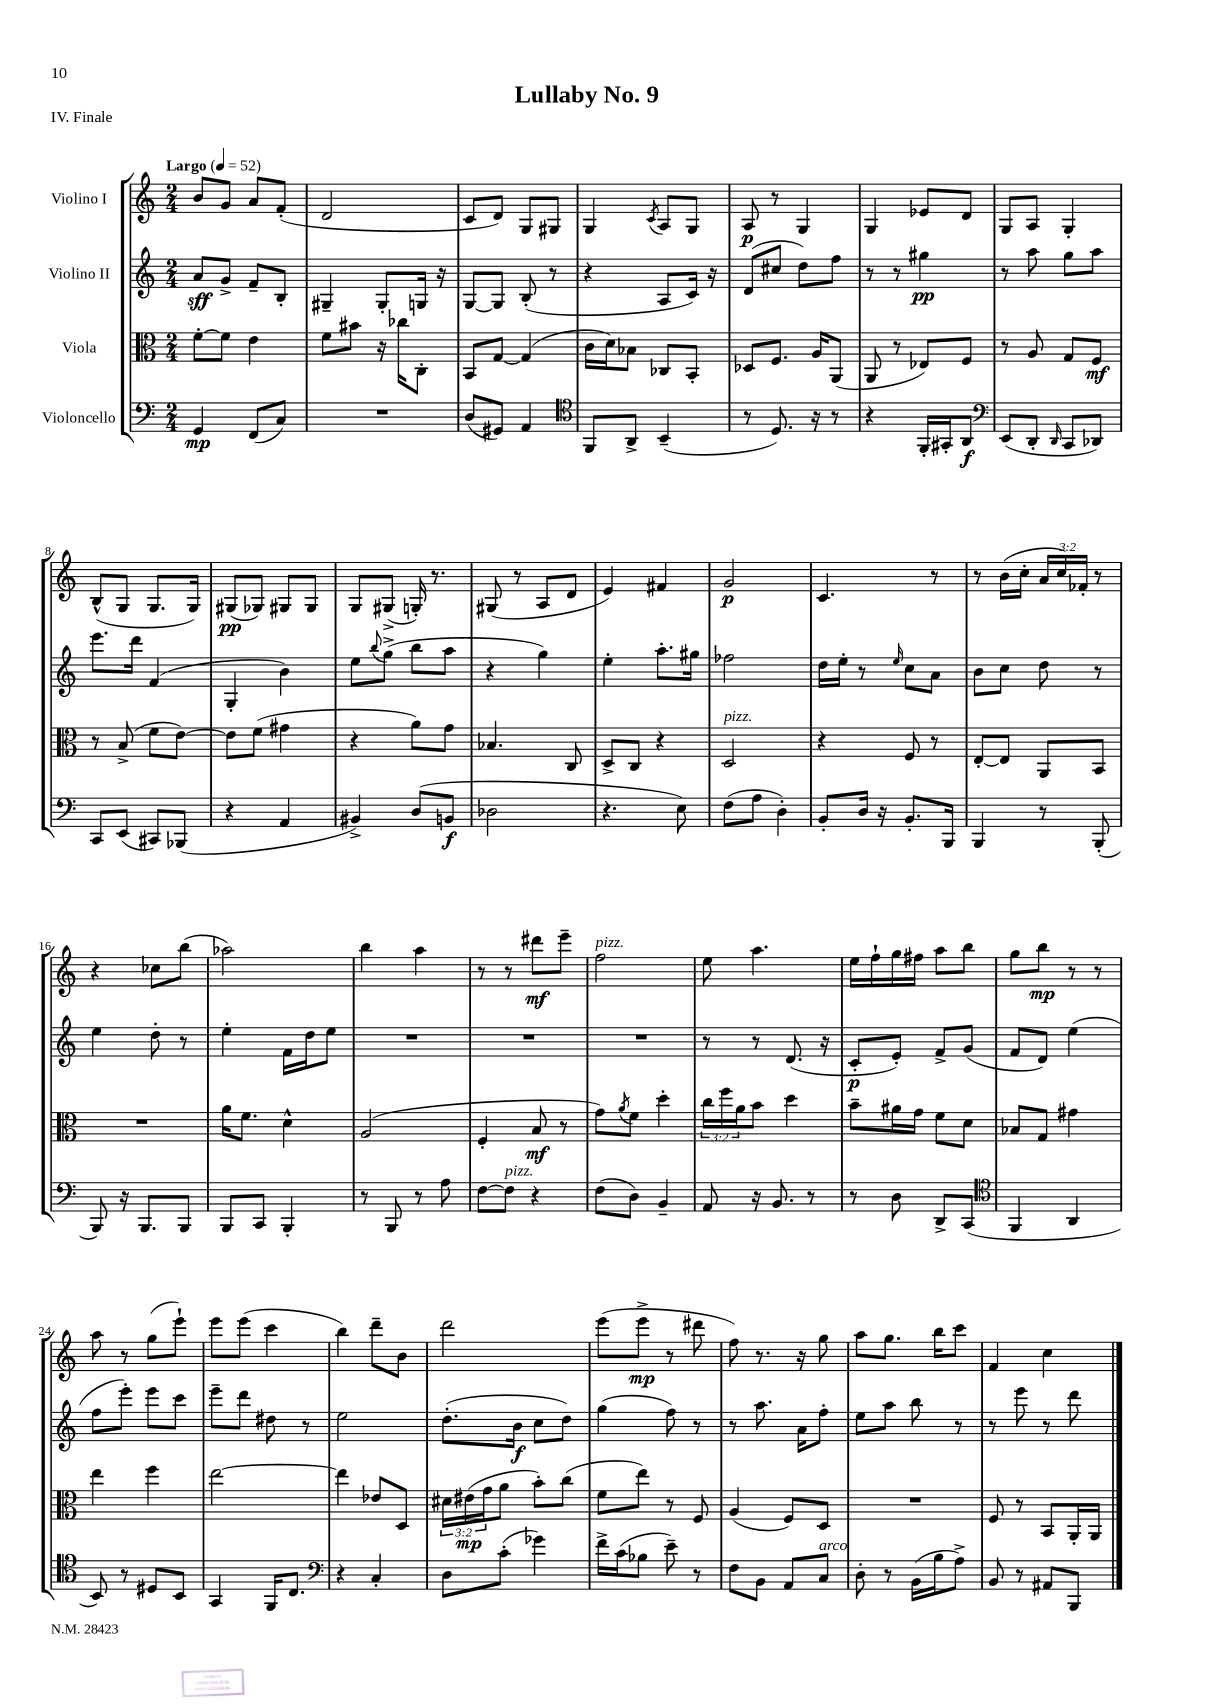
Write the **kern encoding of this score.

**kern	**kern	**kern	**kern
*staff4	*staff3	*staff2	*staff1
*clefF4	*clefC3	*clefG2	*clefG2
*k[]	*k[]	*k[]	*k[]
*M2/4	*M2/4	*M2/4	*M2/4
*MM52	*MM52	*MM52	*MM52
4GG/	[8f'\L	8a/L	8b/L
.	8f\]J	8g^/J	8g/J
(8FF/L	4e\	8f~/L	8a/L
8C/J)	.	8B'/J	(8f'/J
=	=	=	=
2r	8f\L	4G#~/	2d/
.	8b#\J	.	.
.	16r	8G#'/L	.
.	16cc-\LK	.	.
.	8C'\J	16G/Jk	.
.	.	16r	.
=	=	=	=
(8D/L	8BB/L	[8G/L	8c/L
8GG#/J)	[8G/J	8G/]J	8d/J)
4AA/	(4G/]	(8B'/	8G/L
.	.	8r	8G#/J
=	=	=	=
*clefC4	*	*	*
8FF/L	16c\LL	4r	4G/
.	16d\J)	.	.
8AA^/J	8B-\J	.	.
.	.	.	8qc/
(4BB~/	8C-/L	8A/L	8A/L
.	8BB'/J	16c/Jk)	8G/J
.	.	16r	.
=	=	=	=
8r	8D-/L	(8d/L	8A/
8.D/)	8.F/J	8cc#/J	8r
.	.	8dd\L)	4G/
16r	16A/LK	.	.
8r	(8AA/J	8ff\J	.
=	=	=	=
4r	8AA/	8r	4G/
.	8r	8r	.
16FF'/LL	8E-/L)	4gg#\	8e-/L
16GG#'/J	.	.	.
8AA/J	8F/J	.	8d/J
=	=	=	=
*clefF4	*	*	*
(8EE/L	8r	8r	8G/L
8DD'/J	8A/	8aa\	8A/J
16qqDD/	.	.	.
8CC/L	8G/L	8gg\L	4G'/
8DD-/J)	8F/J	8aa\J	.
=	=	=	=
8CC/L	8r	8.eee\L	(8B^^/L
(8EE/J	(8B^/	.	8G/J
.	.	16ddd\Jk	.
8CC#/L)	8f\L	(4f/	8.G/L
(8BBB-/J	[8e\J)	.	.
.	.	.	16G/Jk)
=	=	=	=
4r	8e\]L	4G'/	(8G#/L
.	(8f\J	.	8G-/J)
4AA/	4g#\	4b\)	8G#/L
.	.	.	8G#/J
=	=	=	=
4BB#^/)	4r	8ee\L	8G/L
.	.	8qqbb/	.
.	.	(8gg^\J	(8G#^/J
(8D/L	8a\L)	8bb\L	16G'/)
.	.	.	8.r
8BB/J	8g\J	8aa\J	.
=	=	=	=
2D-\	4.B-/	4r	(8G#/
.	.	.	8r
.	.	4gg\)	8A/L
.	8C/	.	8d/J
=	=	=	=
4.r	8D^/L	4ee'\	4e/)
.	8C/J	.	.
.	4r	8.aa'\L	4f#/
8E\)	.	.	.
.	.	16gg#\Jk	.
=	=	=	=
(8F\L	2D/	2ff-\	2g/
8A\J	.	.	.
4D'\)	.	.	.
=	=	=	=
8BB'/L	4r	16dd\LL	4.c/
.	.	16ee'\JJ	.
16D/Jk	.	8r	.
16r	.	.	.
.	.	16qqee/	.
8.BB'/L	8F/	8cc\L	.
.	8r	8a\J	8r
16BBB/Jk	.	.	.
=	=	=	=
4BBB/	[8E'/L	8b\L	8r
.	8E/]J	8cc\J	(16b\LL
.	.	.	16cc'\JJ
8r	8AA/L	8dd\	24a/LL
.	.	.	24cc/)
.	.	.	24f-'/JJ
(8BBB'/	8BB/J	8r	8r
=	=	=	=
8BBB/)	2r	4ee\	4r
16r	.	.	.
8.BBB/L	.	.	.
.	.	8dd'\	8cc-\L
8BBB/J	.	8r	(8bb\J
=	=	=	=
8BBB/L	16a\LK	4ee'\	2aa-\)
.	8.f\J	.	.
8CC/J	.	.	.
4BBB'/	4d^^\	16f\LL	.
.	.	16dd\J	.
.	.	8ee\J	.
=	=	=	=
8r	(2A/	2r	4bb\
8BBB/	.	.	.
8r	.	.	4aa\
8A\	.	.	.
=	=	=	=
[8F\L	4F'/	2r	8r
8F\]J	.	.	8r
4r	8B/	.	8ddd#\L
.	8r	.	8eee~\J
=	=	=	=
(8F\L	8g\L)	2r	2ff\
.	8qa/	.	.
8D\J)	8f\J	.	.
4BB~/	4dd'\	.	.
=	=	=	=
8AA/	24cc\LL	8r	8ee\
.	24ff\	.	.
.	24a\J	.	.
16r	8b\J	8r	4.aa\
8.BB/	.	.	.
.	4dd\	(8.d/	.
8r	.	.	.
.	.	16r	.
=	=	=	=
8r	8b~\L	8c'/L	16ee\LL
.	.	.	16ff`\
8D\	16a#\L	8e'/J)	16gg\
.	16g\JJ	.	16ff#\JJ
8DD^/L	8f\L	8f^/L	8aa\L
(8CC/J	8d\J	(8g/J	8bb\J
=	=	=	=
*clefC4	*	*	*
4FF/	8B-/L	8f/L	8gg\L
.	8G/J	8d/J)	8bb\J
4AA/	4g#\	(4ee\	8r
.	.	.	8r
=	=	=	=
8BB/)	4ee\	8ff\L	8aa\
8r	.	8eee'\J)	8r
8D#/L	4ff\	8eee\L	(8gg\L
8BB/J	.	8ccc\J	8eee`\J)
=	=	=	=
4GG/	[2ee\	8eee~\L	8eee\L
.	.	8ddd\J	(8eee\J
16FF/LK	.	8dd#\	4ccc\
8.C/J	.	.	.
.	.	8r	.
=	=	=	=
*clefF4	*	*	*
4r	4ee\]	2ee\	4bb\)
4C'/	8e-/L	.	8ddd~\L
.	8D/J	.	8b\J
=	=	=	=
8D\L	24d#\LL	(8.dd'\L	2ddd\
.	(24e#\	.	.
.	24g\J	.	.
(8c'\J	8a\J	.	.
.	.	16b\Jk	.
4g-\)	8b'\L)	8cc\L	.
.	(8cc\J	8dd\J)	.
=	=	=	=
16f^\LL	8f\L	(4gg\	(8eee\L
(16c\J	.	.	.
8B-\J	8ee\J)	.	8eee^\J
8e~\)	8r	8ff\)	8r
8r	8F/	8r	8ddd#\
=	=	=	=
8F\L	(4A/	8r	8ff\)
8BB\J	.	8.aa\	8.r
8AA/L	8F/L)	.	.
.	.	16a\LK	16r
8C/J	8D/J	8ff'\J	8gg\
=	=	=	=
8D'\	2r	8ee\L	8aa\L
8r	.	8aa\J	8.gg\J
(16BB\LL	.	8bb\	.
16B\J	.	.	16bb\LK
8A^\J)	.	8r	8ccc\J
=	=	=	=
8BB/	8F/	8r	4f/
8r	8r	8eee\	.
8AA#/L	8BB/L	8r	4cc\
8BBB/J	16AA'/L	8ddd\	.
.	16AA/JJ	.	.
==	==	==	==
*-	*-	*-	*-
